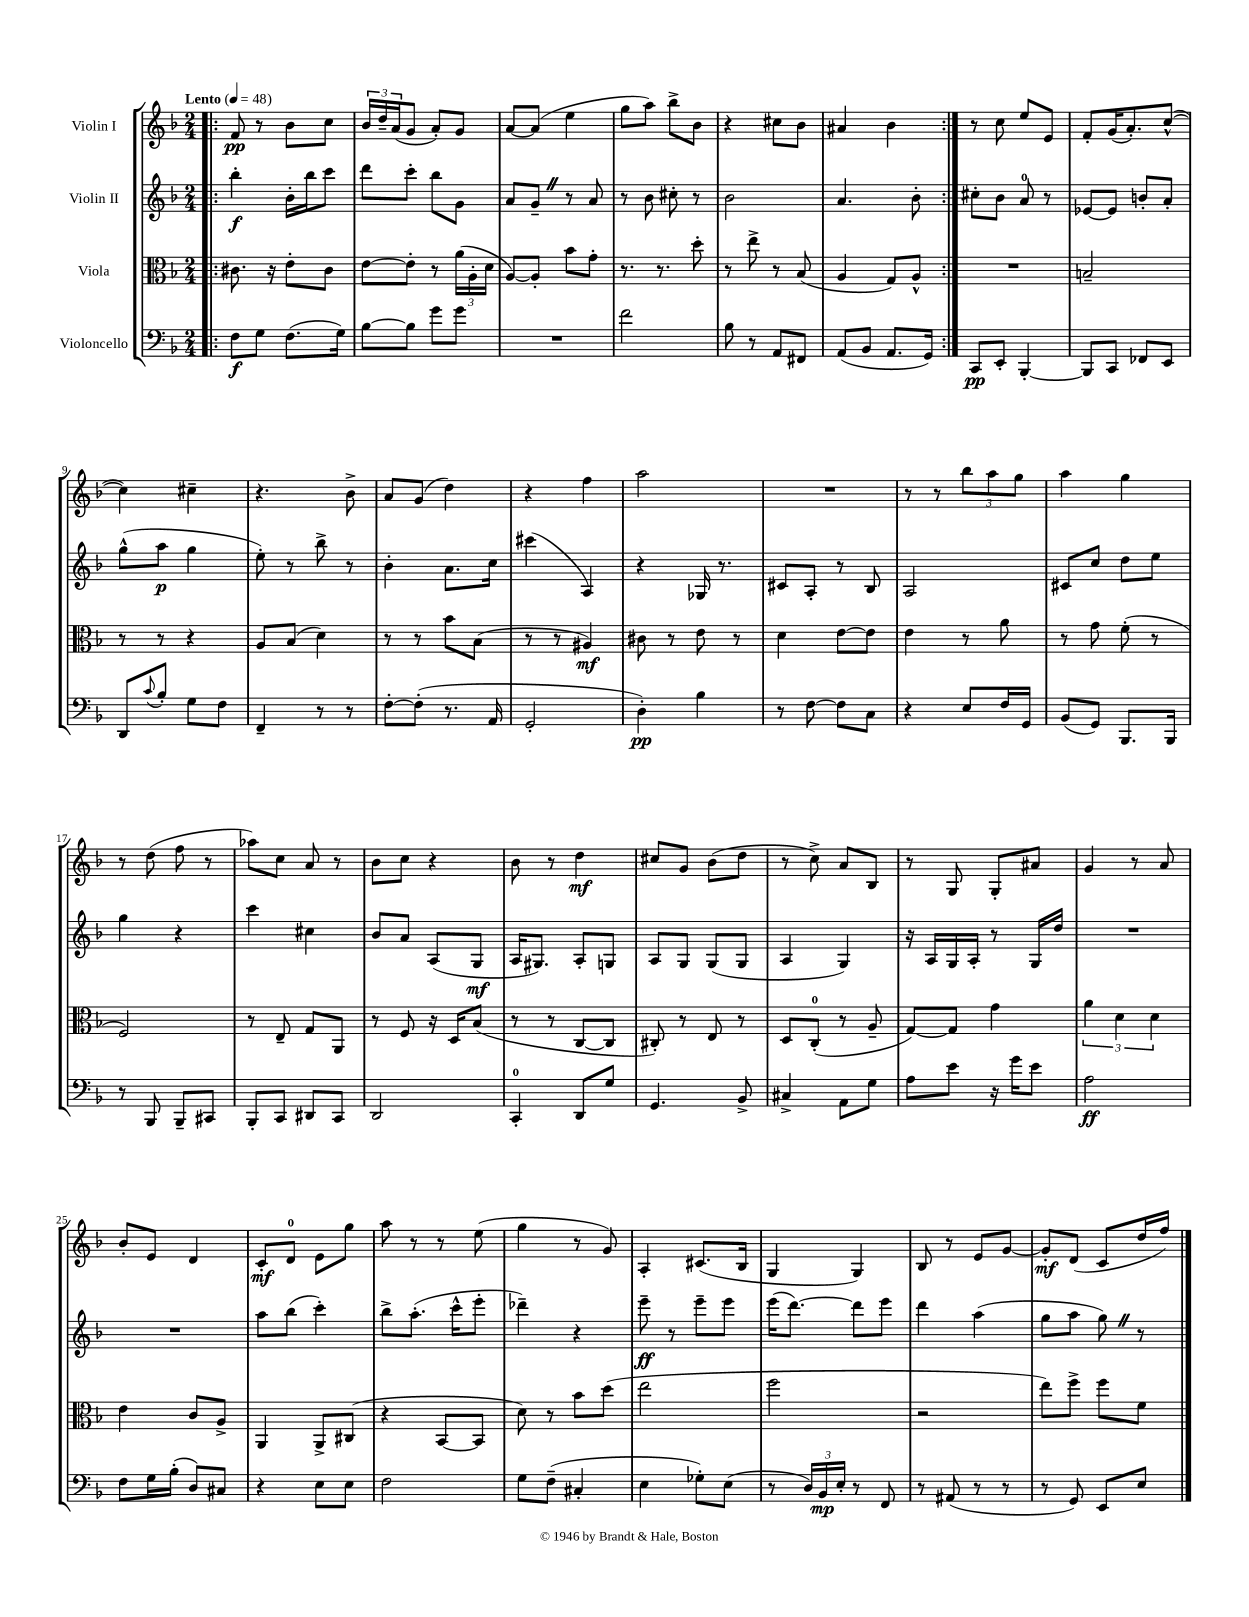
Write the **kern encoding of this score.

**kern	**dynam	**kern	**dynam	**kern	**dynam	**kern	**dynam
*part4	*part4	*part3	*part3	*part2	*part2	*part1	*part1
*staff4	*staff4	*staff3	*staff3	*staff2	*staff2	*staff1	*staff1
*I"Violoncello	*	*I"Viola	*	*I"Violin II	*	*I"Violin I	*
*clefF4	*	*clefC3	*	*clefG2	*	*clefG2	*
*k[b-]	*	*k[b-]	*	*k[b-]	*	*k[b-]	*
*M2/4	*	*M2/4	*	*M2/4	*	*M2/4	*
*MM48	*	*MM48	*	*MM48	*	*MM48	*
=1!|:	=1!|:	=1!|:	=1!|:	=1!|:	=1!|:	=1!|:	=1!|:
!	!	!	!	!	!	!LO:TX:a:B:t=Lento	!
8F\L	f	8.c#X\	.	4bb-'\	f	8f/	pp
8G\J	.	.	.	.	.	8r	.
.	.	16r	.	.	.	.	.
(8.F\L	.	8e'\L	.	16b-'\LL	.	8b-\L	.
.	.	.	.	16bb-\J	.	.	.
.	.	8c#\J	.	8ccc\J	.	8cc\J	.
16G\Jk)	.	.	.	.	.	.	.
=2	=2	=2	=2	=2	=2	=2	=2
[8B-\L	.	[8e\L	.	8ddd\L	.	24b-/LL	.
.	.	.	.	.	.	24dd~/	.
.	.	.	.	.	.	(24a/J	.
8B-\J]	.	8e'\J]	.	8ccc'\J	.	8g/J	.
8g\L	.	8r	.	8bb-\L	.	8a'/L)	.
8g\J	.	(24a\LL	.	8g\J	.	8g/J	.
.	.	24A'\	.	.	.	.	.
.	.	24d\JJ	.	.	.	.	.
=3	=3	=3	=3	=3	=3	=3	=3
2r	.	[8A/L)	.	8a/L	.	[8a/L	.
.	.	8A'/J]	.	8g~Z/J	.	(8a/J]	.
.	.	8b-\L	.	8r	.	4ee\	.
.	.	8g'\J	.	8a/	.	.	.
=4	=4	=4	=4	=4	=4	=4	=4
2f\	.	8.r	.	8r	.	8gg\L	.
.	.	.	.	8b-\	.	8aa\J)	.
.	.	8.r	.	.	.	.	.
.	.	.	.	8cc#X'\	.	8bb-^\L	.
.	.	8dd'\	.	8r	.	8b-\J	.
=5	=5	=5	=5	=5	=5	=5	=5
8B-\	.	8r	.	2b-\	.	4r	.
8r	.	8ee^\	.	.	.	.	.
8AA/L	.	8r	.	.	.	8cc#X\L	.
8FF#X/J	.	(8B-/	.	.	.	8b-\J	.
=6	=6	=6	=6	=6	=6	=6	=6
(8AA/L	.	4A/	.	4.a/	.	4a#X/	.
8BB-/J	.	.	.	.	.	.	.
8.AA/L	.	8G/L)	.	.	.	4b-\	.
.	.	8A^^/J	.	8b-'\	.	.	.
16GG/Jk)	.	.	.	.	.	.	.
=7:|!	=7:|!	=7:|!	=7:|!	=7:|!	=7:|!	=7:|!	=7:|!
8CC/L	pp	2r	.	8cc#X'\L	.	8r	.
8EE'/J	.	.	.	8b-\J	.	8cc\	.
[4BBB-'/	.	.	.	8a/	.	8ee/L	.
.	.	.	.	8r	.	8e/J	.
=8	=8	=8	=8	=8	=8	=8	=8
8BBB-/L]	.	2Bn~/	.	[8e-X/L	.	8f'/L	.
8CC/J	.	.	.	8e-/J]	.	(16g/K	.
.	.	.	.	.	.	8.a'/)	.
8FF-X/L	.	.	.	8bn'/L	.	.	.
8EE/J	.	.	.	8a'/J	.	([8cc^^/J	.
!!LO:LB:g=z
=9	=9	=9	=9	=9	=9	=9	=9
8DD/L	.	8r	.	(8gg^^\L	.	4cc\])	.
8qqc/	.	.	.	.	.	.	.
8B-'/J	.	8r	.	8aa\J	p	.	.
8G\L	.	4r	.	4gg\	.	4cc#X~\	.
8F\J	.	.	.	.	.	.	.
=10	=10	=10	=10	=10	=10	=10	=10
4FF~/	.	8A/L	.	8ee'\)	.	4.r	.
.	.	(8B-/J	.	8r	.	.	.
8r	.	4d\)	.	8bb-^\	.	.	.
8r	.	.	.	8r	.	8b-^\	.
=11	=11	=11	=11	=11	=11	=11	=11
[8F'\L	.	8r	.	4b-'\	.	8a/L	.
(8F'\J]	.	8r	.	.	.	(8g/J	.
8.r	.	8b-\L	.	8.a\L	.	4dd\)	.
.	.	(8B-\J	.	.	.	.	.
16AA/	.	.	.	16cc\Jk	.	.	.
=12	=12	=12	=12	=12	=12	=12	=12
2GG'/	.	8r	.	(4ccc#X\	.	4r	.
.	.	8r	.	.	.	.	.
.	.	4A#X/)	mf	4A/)	.	4ff\	.
=13	=13	=13	=13	=13	=13	=13	=13
4D'\)	pp	8c#X\	.	4r	.	2aa\	.
.	.	8r	.	.	.	.	.
4B-\	.	8e\	.	16G-X/	.	.	.
.	.	.	.	8.r	.	.	.
.	.	8r	.	.	.	.	.
=14	=14	=14	=14	=14	=14	=14	=14
8r	.	4d\	.	8c#X/L	.	2r	.
[8F\	.	.	.	8A'/J	.	.	.
8F\L]	.	[8e\L	.	8r	.	.	.
8C\J	.	8e\J]	.	8B-/	.	.	.
=15	=15	=15	=15	=15	=15	=15	=15
4r	.	4e\	.	2A/	.	8r	.
.	.	.	.	.	.	8r	.
8E/L	.	8r	.	.	.	12bb-\L	.
.	.	.	.	.	.	12aa\	.
16F/L	.	8a\	.	.	.	.	.
.	.	.	.	.	.	12gg\J	.
16GG/JJ	.	.	.	.	.	.	.
=16	=16	=16	=16	=16	=16	=16	=16
(8BB-/L	.	8r	.	8c#X/L	.	4aa\	.
8GG/J)	.	8g\	.	8cc/J	.	.	.
8.BBB-/L	.	(8f'\	.	8dd\L	.	4gg\	.
.	.	8r	.	8ee\J	.	.	.
16BBB-/Jk	.	.	.	.	.	.	.
!!LO:LB:g=z
=17	=17	=17	=17	=17	=17	=17	=17
8r	.	2F/)	.	4gg\	.	8r	.
8BBB-/	.	.	.	.	.	(8dd\	.
8BBB-~/L	.	.	.	4r	.	8ff\	.
8CC#X/J	.	.	.	.	.	8r	.
=18	=18	=18	=18	=18	=18	=18	=18
8BBB-'/L	.	8r	.	4ccc\	.	8aa-X\L)	.
8CC/J	.	8E~/	.	.	.	8cc\J	.
8DD#X/L	.	8G/L	.	4cc#X\	.	8a/	.
8CC/J	.	8AA/J	.	.	.	8r	.
=19	=19	=19	=19	=19	=19	=19	=19
2DD/	.	8r	.	8b-/L	.	8b-\L	.
.	.	8F/	.	8a/J	.	8cc\J	.
.	.	16r	.	(8A/L	.	4r	.
.	.	16D/KL	.	.	.	.	.
.	.	(8B-/J	.	8G/J	mf	.	.
=20	=20	=20	=20	=20	=20	=20	=20
4CC'/	.	8r	.	16A/KL	.	8b-\	.
.	.	.	.	8.G#X/J)	.	.	.
.	.	8r	.	.	.	8r	.
8DD/L	.	[8C/L	.	8A'/L	.	4dd\	mf
8G/J	.	8C/J]	.	8Gn/J	.	.	.
=21	=21	=21	=21	=21	=21	=21	=21
4.GG/	.	8C#X'/)	.	8A/L	.	8cc#X/L	.
.	.	8r	.	8G/J	.	8g/J	.
.	.	8E/	.	(8G/L	.	(8b-\L	.
8BB-^/	.	8r	.	8G/J	.	8dd\J	.
=22	=22	=22	=22	=22	=22	=22	=22
4C#X^/	.	8D/L	.	4A/	.	8r	.
.	.	(8C'/J	.	.	.	8cc^\)	.
8AA\L	.	8r	.	4G/)	.	8a/L	.
8G\J	.	8A~/	.	.	.	8B-/J	.
=23	=23	=23	=23	=23	=23	=23	=23
8A\L	.	[8G/L)	.	16r	.	8r	.
.	.	.	.	16A/LL	.	.	.
8e\J	.	8G/J]	.	16G/	.	8G/	.
.	.	.	.	16A'/JJ	.	.	.
16r	.	4g\	.	8r	.	8G'/L	.
16g\KL	.	.	.	.	.	.	.
8e\J	.	.	.	16G/LL	.	8a#X/J	.
.	.	.	.	16dd/JJ	.	.	.
=24	=24	=24	=24	=24	=24	=24	=24
2A\	ff	6a\	.	2r	.	4g/	.
.	.	6d\	.	.	.	.	.
.	.	.	.	.	.	8r	.
.	.	6d\	.	.	.	.	.
.	.	.	.	.	.	8a/	.
!!LO:LB:g=z
=25	=25	=25	=25	=25	=25	=25	=25
8F\L	.	4e\	.	2r	.	8b-'/L	.
16G\L	.	.	.	.	.	8e/J	.
(16B-'\JJ	.	.	.	.	.	.	.
8D/L)	.	8c/L	.	.	.	4d/	.
8C#X/J	.	8A^/J	.	.	.	.	.
=26	=26	=26	=26	=26	=26	=26	=26
4r	.	4AA/	.	8aa\L	.	8c'/L	mf
.	.	.	.	(8bb-\J	.	8d/J	.
8E\L	.	8AA^/L	.	4ccc'\)	.	8e\L	.
8E\J	.	(8C#X/J	.	.	.	8gg\J	.
=27	=27	=27	=27	=27	=27	=27	=27
2F\	.	4r	.	8bb-^\L	.	8aa\	.
.	.	.	.	(8.aa'\J	.	8r	.
.	.	[8BB-/L	.	.	.	8r	.
.	.	.	.	16ccc^^\KL	.	.	.
.	.	8BB-/J]	.	8eee'\J	.	(8ee\	.
=28	=28	=28	=28	=28	=28	=28	=28
8G\L	.	8d\)	.	4ddd-X~\)	.	4gg\	.
(8F~\J	.	8r	.	.	.	.	.
4C#X'/	.	8b-\L	.	4r	.	8r	.
.	.	(8dd\J	.	.	.	8g/)	.
=29	=29	=29	=29	=29	=29	=29	=29
4E\	.	2ee\	.	8eee~\	ff	4A'/	.
.	.	.	.	8r	.	.	.
8G-X'\L)	.	.	.	8eee~\L	.	(8.c#X/L	.
(8E\J	.	.	.	8eee\J	.	.	.
.	.	.	.	.	.	16B-/Jk	.
=30	=30	=30	=30	=30	=30	=30	=30
8r	.	2ff\	.	(16eee\KL	.	4G/	.
.	.	.	.	[8.ddd\J)	.	.	.
24D/LL)	.	.	.	.	.	.	.
24BB-/	mp	.	.	.	.	.	.
24E'/JJ	.	.	.	.	.	.	.
8r	.	.	.	8ddd\L]	.	4G/)	.
8FF/	.	.	.	8eee\J	.	.	.
=31	=31	=31	=31	=31	=31	=31	=31
8r	.	2r	.	4ddd\	.	8B-/	.
(8AA#X/	.	.	.	.	.	8r	.
8r	.	.	.	(4aa\	.	8e/L	.
8r	.	.	.	.	.	[8g/J	.
=32	=32	=32	=32	=32	=32	=32	=32
8r	.	8ee\L)	.	8gg\L	.	8g'/L]	mf
8GG/)	.	8ff^\J	.	8aa\J	.	(8d/J	.
8EE/L	.	8ff\L	.	8ggZ\)	.	8c/L	.
8E/J	.	8f\J	.	8r	.	16dd/L	.
.	.	.	.	.	.	16ff/JJ)	.
==	==	==	==	==	==	==	==
*-	*-	*-	*-	*-	*-	*-	*-
